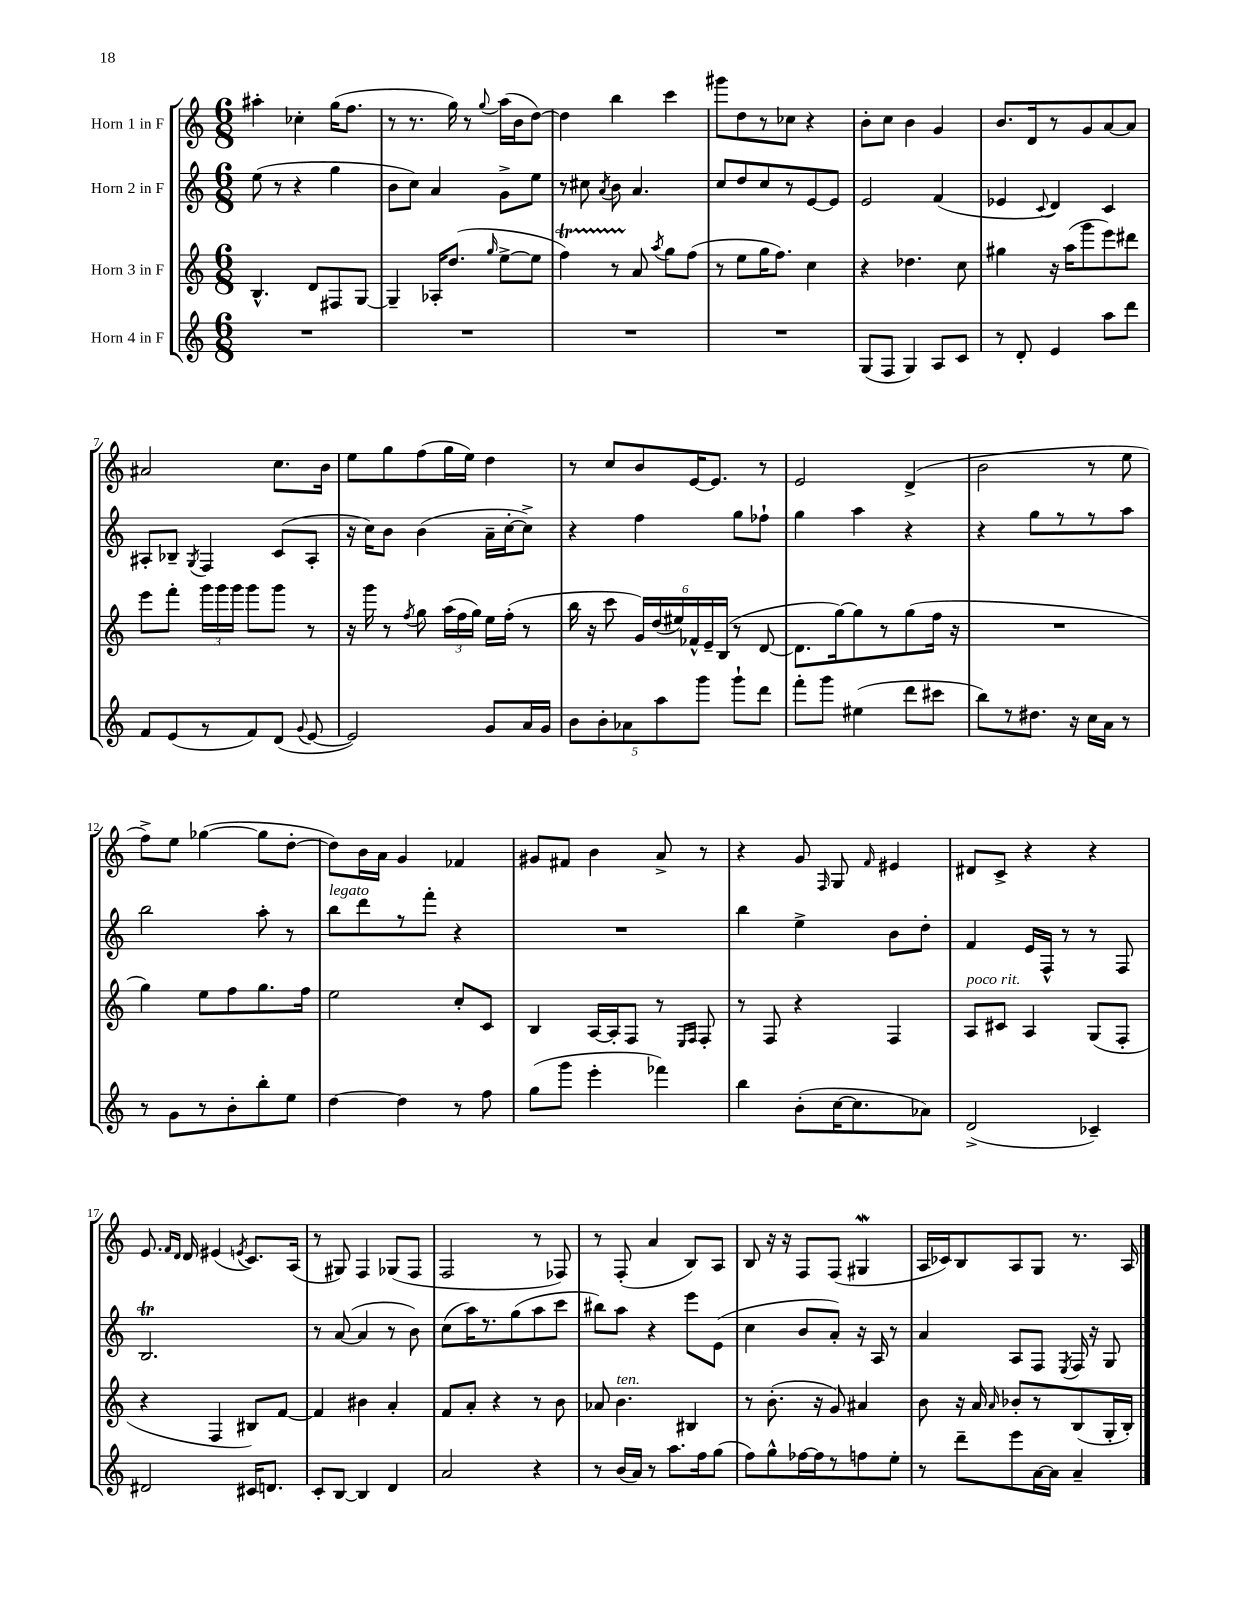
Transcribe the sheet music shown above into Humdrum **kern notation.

**kern	**kern	**kern	**kern
*staff4	*staff3	*staff2	*staff1
*clefG2	*clefG2	*clefG2	*clefG2
*k[]	*k[]	*k[]	*k[]
*M6/8	*M6/8	*M6/8	*M6/8
2.r	4.B^^	(8ee	4aa#'
.	.	8r	.
.	.	4r	4cc-'
.	8d	.	.
.	8F#	4gg	(16gg
.	.	.	8.ff
.	[8G	.	.
=	=	=	=
2.r	4G~]	8b	8r
.	.	8cc)	8.r
.	16A-'	4a	.
.	(8.dd	.	16gg)
.	.	.	8r
.	16qqgg	.	8qqgg
.	[8ee^	8g^	(16aa
.	.	.	16b
.	8ee]	8ee	[8dd)
=	=	=	=
2.r	4ff)	8r	4dd]
.	.	8cc#	.
.	.	8qa	.
.	8r	8b	4bb
.	8a	4.a	.
.	8qaa	.	.
.	8gg	.	4ccc
.	(8ff	.	.
=	=	=	=
2.r	8r	8cc	8ggg#
.	8ee	8dd	8dd
.	16gg	8cc	8r
.	8.ff)	.	.
.	.	8r	8cc-
.	4cc	[8e	4r
.	.	8e]	.
=	=	=	=
(8G	4r	2e	8b'
8F	.	.	8cc
4G)	4.dd-	.	4b
8A	.	(4f	4g
8c	8cc	.	.
=	=	=	=
8r	4gg#	4e-	8.b
8d'	.	.	.
.	.	.	16d
.	.	8qqc	.
4e	16r	4d)	8r
.	(16aa	.	.
.	8ggg	.	8g
8aa	8eee)	4c	[8a
8ddd	8ddd#	.	8a]
=	=	=	=
8f	8eee	8A#'	2a#
(8e	8fff'	8B-~	.
.	.	8qG	.
8r	24ggg	4F	.
.	24ggg	.	.
.	24ggg	.	.
8f)	8ggg	.	.
(8d	8ggg	(8c	8.cc
8qqg	.	.	.
[8e	8r	8A#'	.
.	.	.	16b
=	=	=	=
2e])	16r	16r	8ee
.	16ggg	16cc)	.
.	8r	8b	8gg
.	8qff	.	.
.	8gg	(4b	(8ff
.	(24aa	.	16gg
.	24ff	.	.
.	.	.	16ee)
.	24gg)	.	.
8g	16ee	16a~	4dd
.	(16ff'	[16cc'	.
16a	8r	8cc^])	.
16g	.	.	.
=	=	=	=
10b	16bb	4r	8r
.	16r	.	.
10b'	.	.	.
.	8ccc	.	8cc
10a-	.	.	.
.	24g)	4ff	8b
.	(24dd	.	.
10aa	.	.	.
.	24ee#)	.	.
.	24f-^^	.	[16e
10ggg	.	.	.
.	24e~	.	.
.	.	.	8.e]
.	(24B	.	.
8ggg`	8r	8gg	.
8ddd	[8d	8ff-`	8r
=	=	=	=
8fff'	8.d]	4gg	2e
8ggg	.	.	.
.	[16gg)	.	.
(4ee#	8gg]	4aa	.
.	8r	.	.
8ddd	(8gg	4r	(4d^
8ccc#	16ff	.	.
.	16r	.	.
=	=	=	=
8bb)	2.r	4r	2b
8r	.	.	.
8.dd#	.	8gg	.
.	.	8r	.
16r	.	.	.
16cc	.	8r	8r
16a	.	.	.
8r	.	8aa	8ee
=	=	=	=
8r	4gg)	2bb	8ff^)
8g	.	.	8ee
8r	8ee	.	([4gg-
8b'	8ff	.	.
8bb'	8.gg	8aa'	8gg-]
8ee	.	8r	[8dd'
.	16ff	.	.
=	=	=	=
[4dd	2ee	8bb	8dd])
.	.	8ddd	16b
.	.	.	16a
4dd]	.	8r	4g
.	.	8fff'	.
8r	8cc'	4r	4f-
8ff	8c	.	.
=	=	=	=
(8gg	4B	2.r	8g#
8ggg	.	.	8f#
4eee'	[16A	.	4b
.	16A']	.	.
.	8F	.	.
4fff-)	8r	.	8a^
.	16qqE	.	.
.	16qqF	.	.
.	8F'	.	8r
=	=	=	=
4bb	8r	4bb	4r
.	8F	.	.
(8b'	4r	4ee^	8g
.	.	.	16qqF
[16cc	.	.	8G
8.cc]	.	.	.
.	.	.	16qqf
.	4F	8b	4e#
8a-)	.	8dd'	.
=	=	=	=
(2d^	8A	4f	8d#
.	8c#	.	8c^
.	4A	16e	4r
.	.	16F^^	.
.	.	8r	.
4c-~)	(8G	8r	4r
.	8F'	8F	.
=	=	=	=
2d#	4r	2.B	8.e
.	.	.	16qqf
.	.	.	16qqd
.	.	.	16d
.	4F	.	(4e#
.	.	.	8qe
16c#	8B#)	.	8.c)
8.d	.	.	.
.	[8f	.	.
.	.	.	(16A
=	=	=	=
8c'	4f]	8r	8r
[8B	.	([8a	8G#)
4B]	4b#	4a]	4F
4d	4a'	8r	(8G-
.	.	8b)	8F
=	=	=	=
2a	8f	(8cc	2F
.	8a'	16aa)	.
.	.	8.r	.
.	4r	.	.
.	.	(8gg	.
4r	8r	8aa	8r
.	8b	8ccc	8F-)
=	=	=	=
8r	8a-	8bb#)	8r
(16b	4.b	8aa	(8F'
16a)	.	.	.
8r	.	4r	4a
8.aa	.	.	.
.	4B#	8eee	8B)
16ff	.	.	.
(8gg	.	(8e	8A
=	=	=	=
8ff)	8r	4cc	8B
8gg^^	(8.b'	.	16r
.	.	.	16r
[16ff-	.	8b	8F
16ff-]	16r	.	.
8r	8g)	8a')	(8F
8ff	4a#	16r	4G#
.	.	16A	.
8ee'	.	8r	.
=	=	=	=
8r	8b	4a	16A
.	.	.	16c-)
8ddd~	16r	.	8B
.	16a	.	.
.	16qqa	.	.
8eee	8b-'	8A	8A
[16a	8r	8F	8G
16a]	.	.	.
.	.	8qE	.
4a~	(8B	16F	8.r
.	.	16r	.
.	16G'	8G	.
.	16B')	.	16A
==	==	==	==
*-	*-	*-	*-
